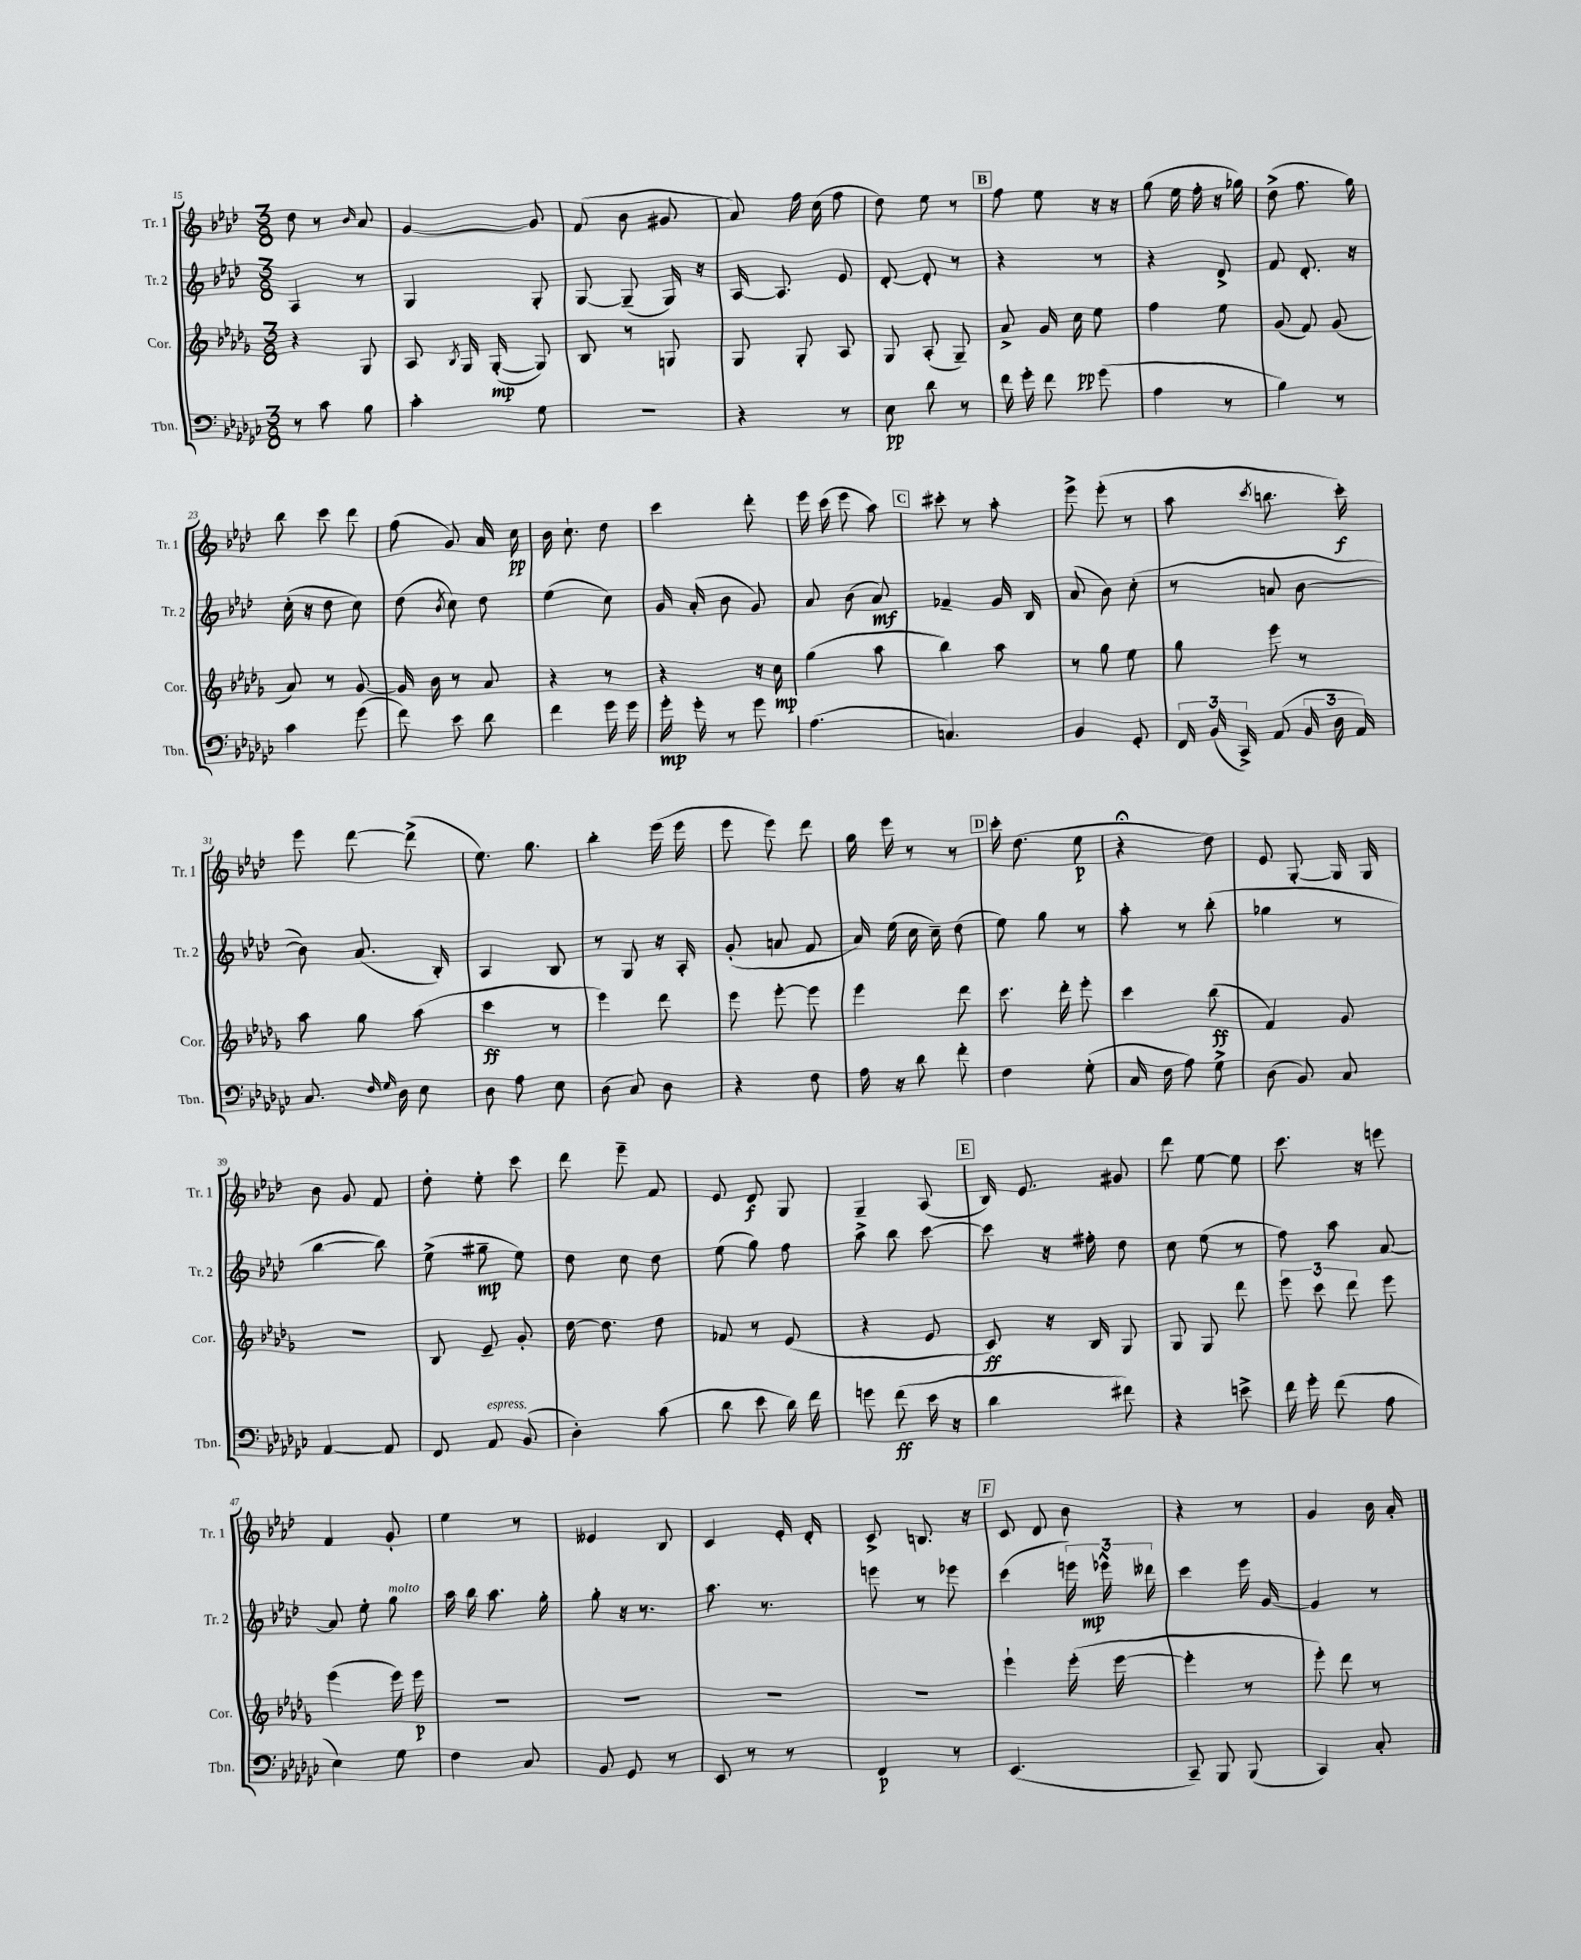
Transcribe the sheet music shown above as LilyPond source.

<<
\new StaffGroup <<
\new Staff = "s0" \with { instrumentName = "Tr. 1" shortInstrumentName = "Tr. 1" } {
    \clef treble \key aes \major \numericTimeSignature \time 3/8
    \autoBeamOff des''8 r8 \grace { bes'16 } aes'8 |
    g'4~ g'8 |
    f'8( bes'8 gis'8 |
    aes'8) f''16 c''16( f''8 |
    des''8) ees''8 r8 |
    \mark \markup { \box "B" } f''8 ees''8 r16 r16 |
    g''8( ees''16 f''16-. r16 ges''16) |
    des''8->( f''8. g''16) |
    bes''8 c'''8 des'''8 |
    f''8( g'8) aes'16 c''16\pp |
    bes'16 c''8.-! des''8 |
    c'''4 des'''8-. |
    ees'''16 c'''16( ees'''8 aes''8) |
    \mark \markup { \box "C" } cis'''8-. r8 aes''8-. |
    ees'''8-> ees'''8-.( r8 |
    aes''8 \acciaccatura { c'''8 } b''8. c'''16-.\f) |
    ees'''8 des'''8~ des'''8->( |
    ees''8.) g''8. |
    bes''4-. ees'''16( ees'''16 |
    ees'''8 ees'''8) des'''8 |
    g''16 ees'''16 r8 r8 |
    \mark \markup { \box "D" } c'''16-. des''8.( ees''8\p |
    r4\fermata des''8) |
    ees'8 g8~-. g16 g16 |
    bes'8 g'8 f'8 |
    des''8-. ees''8-. c'''8 |
    des'''8 ees'''8-- f'8 |
    ees'8 des'8\f g8 |
    g4-- aes8( |
    \mark \markup { \box "E" } bes16) ees'8. gis'8 |
    des'''8 ees''8~ ees''8 |
    c'''8. r16 e'''8 |
    f'4 g'8-. |
    ees''4 r8 |
    eeses'4 bes8 |
    c'4 ees'16-. des'16-. |
    c'8-> b8. r16 |
    \mark \markup { \box "F" } c'8 des'8 bes'8 |
    r4 r8 |
    g'4 bes'16 aes'16-. \bar "|." |
}
\new Staff = "s1" \with { instrumentName = "Tr. 2" shortInstrumentName = "Tr. 2" } {
    \clef treble \key aes \major \numericTimeSignature \time 3/8
    \autoBeamOff aes4 r8 |
    g4 g8-. |
    g8~ g8--( g16) r16 |
    aes16~ aes8. ees'8 |
    des'8~-. des'8-. r8 |
    \mark \markup { \box "B" } r4 r8 |
    r4 des'8-> |
    f'8 des'8.-. r16 |
    c''16-.( r16 des''8 c''8) |
    des''8( \acciaccatura { bes'8 } c''8) des''8 |
    ees''4( c''8) |
    g'16 aes'16-.( bes'8 g'8) |
    aes'8 bes'8( aes'8\mf) |
    \mark \markup { \box "C" } fes'4-- g'16 bes16 |
    aes'8( bes'8) c''8-.( |
    r8 a'8 bes'8~ |
    bes'8) aes'8.( bes16-.) |
    aes4 bes8 |
    r8 g8 r16 aes16-. |
    g'8-.( a'8 f'8 |
    aes'16) ees''16( c''16 c''16--) des''8( |
    \mark \markup { \box "D" } ees''8) g''8 r8 |
    aes''8-. r8 bes''8-.( |
    ges''4 r8 |
    bes''4~ bes''8) |
    ees''8->( gis''8--\mp ees''8) |
    des''8 c''8 des''8 |
    ees''8( g''8) f''8 |
    aes''8-> bes''8 c'''8~ |
    \mark \markup { \box "E" } c'''8 r16 fis''16-. des''8 |
    c''8 ees''8( r8 |
    f''8) aes''8 aes'8~ |
    aes'8 ees''8-. g''8^\markup { \italic "molto" } |
    aes''16 bes''16 aes''8. g''16-. |
    g''8-. r16 r8. |
    aes''8. r8. |
    e'''8 r8 ees'''8 |
    \mark \markup { \box "F" } c'''4( \tuplet 3/2 { e'''16) ees'''16-^\mp deses'''16 } |
    c'''4 ees'''16 g'16~ |
    g'4 r8 \bar "|." |
}
\new Staff = "s2" \with { instrumentName = "Cor." shortInstrumentName = "Cor." } {
    \clef treble \key des \major \numericTimeSignature \time 3/8
    \autoBeamOff r4 ges8 |
    aes8 \acciaccatura { bes8 } ges16 ges16~-.\mp( ges8) |
    bes8 r8 g8 |
    ges8 ges8-. aes8 |
    ges8 aes8-.( ges8--) |
    \mark \markup { \box "B" } aes'8-> ges'16 c''16\pp ees''8 |
    f''4 ees''8 |
    ges'8( f'8) ges'8( |
    aes'8) r8 ges'8~ |
    ges'16 bes'16 r8 aes'8 |
    r4 r8 |
    r4 r16 c''16\mp |
    ges''4( aes''8 |
    \mark \markup { \box "C" } bes''4) aes''8 |
    r8 ges''8 ees''8 |
    ges''8 ees'''8 r8 |
    aes''8 ges''8 aes''8( |
    c'''4\ff r8 |
    ees'''4) des'''8 |
    ees'''8 ees'''8~-. ees'''8 |
    ees'''4 des'''8 |
    \mark \markup { \box "D" } c'''8. des'''16-. ees'''8-. |
    c'''4 bes''8\ff( |
    f'4) ges'8 |
    R4. |
    bes8 ees'8-- ges'8-. |
    des''16~ des''8. des''8 |
    fes'8 r8 ees'8( |
    r4 ees'8 |
    \mark \markup { \box "E" } c'8\ff) r16 bes16 ges8 |
    ges8 ges8 des'''8 |
    \tuplet 3/2 { ees'''8 c'''8 des'''8 } ees'''8 |
    ees'''4( ees'''16) ees'''16\p |
    R4. |
    R4. |
    R4. |
    R4. |
    \mark \markup { \box "F" } ees'''4-! ees'''16-.( ees'''16~ |
    ees'''4-. r8 |
    ees'''8-.) des'''8 r8 \bar "|." |
}
\new Staff = "s3" \with { instrumentName = "Tbn." shortInstrumentName = "Tbn." } {
    \clef bass \key ges \major \numericTimeSignature \time 3/8
    \autoBeamOff r8 ces'8 bes8 |
    ces'4-. ges8 |
    R4. |
    r4 r8 |
    ees8\pp des'8 r8 |
    \mark \markup { \box "B" } f'16 ges'16-. f'8 ges'8( |
    aes4 r8 |
    bes4) r8 |
    ces'4 ges'8( |
    f'8) ees'8 des'8 |
    f'4 ges'16 ges'16 |
    ges'16-.\mp ges'16-. r8 ges'8 |
    aes4.( |
    \mark \markup { \box "C" } c4.) |
    bes,4 ges,8-. |
    \tuplet 3/2 { f,16 bes,16( ces,16->) } aes,8( \tuplet 3/2 { bes,16 des16 aes,16) } |
    ces8. \grace { f16 ges16 } des16 ees8 |
    des8 aes8 ees8 |
    des8( ces8) des8 |
    r4 f8 |
    aes16 r16 des'8 f'8-. |
    \mark \markup { \box "D" } f4 ges8-.( |
    ces16 f16 aes8) ges8-> |
    des8( bes,8) ces8 |
    aes,4~ aes,8 |
    f,8 aes,8^\markup { \italic "espress." } bes,8( |
    des4-.) ces'8( |
    des'8 ees'8 des'16) f'16 |
    g'8 f'8\ff( ees'16 r16 |
    \mark \markup { \box "E" } des'4 fis'8) |
    r4 e'8-> |
    f'16 ges'16-. f'8( aes8 |
    ees4) ges8 |
    f4 ces8 |
    bes,8 ges,8 r8 |
    ees,8 r8 r8 |
    f,4\p r8 |
    \mark \markup { \box "F" } ees,4.( |
    ces,8--) bes,,8 bes,,8( |
    ces,4) ces8-. \bar "|." |
}
>>
>>
\layout { \context { \Score currentBarNumber = #15 } }
